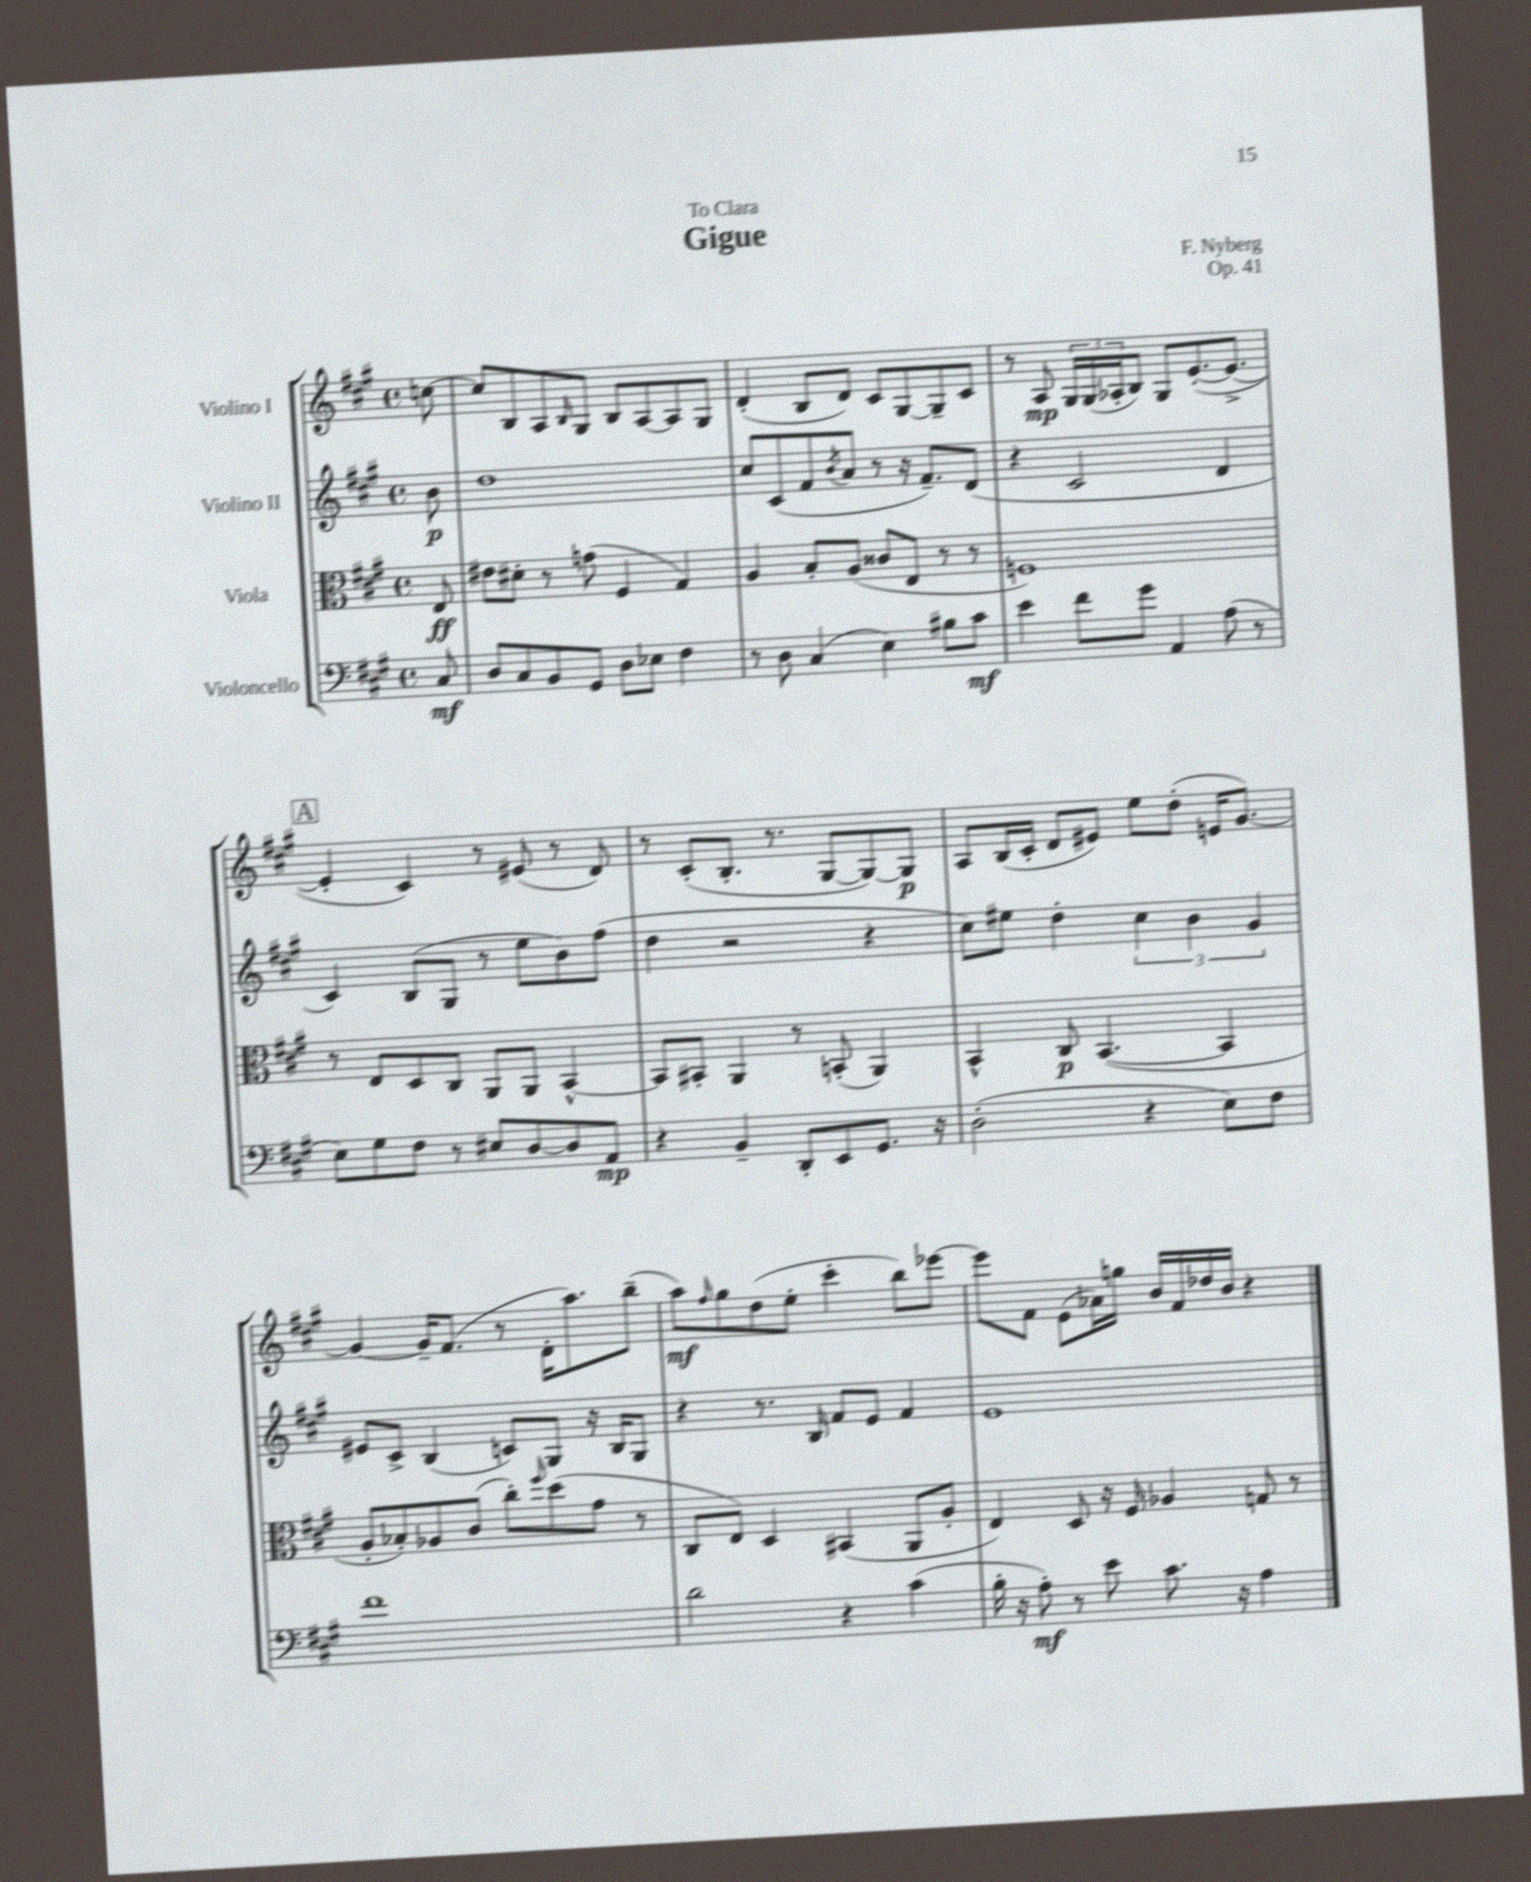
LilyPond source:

\header { title = "Gigue" composer = "F. Nyberg" dedication = "To Clara" opus = "Op. 41" }
<<
\new StaffGroup <<
\new Staff = "s0" \with { instrumentName = "Violino I" } {
    \clef treble \key a \major \defaultTimeSignature \time 4/4 \partial 8
    c''8~ |
    c''8 b8 a8 \grace { b16 } gis8 b8 a8~ a8 gis8 |
    d'4-.( b8 d'8) cis'8 gis8~ gis8-- cis'8 |
    r8 a8\mp \tuplet 3/2 { gis16 gis16( aes16-. } b8) gis8 e'8.~-.( e'8.~-> |
    \mark \markup { \box "A" } e'4-. cis'4) r8 eis'8( r8 d'8) |
    r8 cis'8-.( b8.-. r8. gis8~ gis8~) gis8\p |
    a8 b16( cis'16-. d'8 eis'8) e''8 d''8-.( e'16 gis'8.~) |
    gis'4~ gis'16-- fis'8.( r8 d'16-. a''8.) b''8--( |
    a''8\mf) \grace { fis''16 } gis''8 d''8( e''8-. cis'''4-. b''8) ees'''8~ |
    ees'''8 fis'8 e'8( aes'16) g''16 b'16 fis'16 des''16 b'16 r4 \bar "|." |
}
\new Staff = "s1" \with { instrumentName = "Violino II" } {
    \clef treble \key a \major \defaultTimeSignature \time 4/4 \partial 8
    b'8\p |
    d''1 |
    cis''8 cis'8( fis'8 \acciaccatura { b'8 } a'8 r8 r16 fis'8.--) d'8( |
    r4 cis'2 d'4 |
    \mark \markup { \box "A" } cis'4) b8( gis8 r8 e''8 b'8) fis''8( |
    d''4 r2 r4 |
    cis''8) eis''8 d''4-. \tuplet 3/2 { cis''4 b'4 gis'4 } |
    eis'8 cis'8-> b4( c'8) gis8 r16 b16 gis8 |
    r4 r8. b16 fis'8 e'8 fis'4 |
    e'1 \bar "|." |
}
\new Staff = "s2" \with { instrumentName = "Viola" } {
    \clef alto \key a \major \defaultTimeSignature \time 4/4 \partial 8
    e8\ff |
    eis'8 dis'8-. r8 g'8( fis4 gis4) |
    a4 b8-. a8( cisis'8 e8 r8 r8 |
    f1) |
    \mark \markup { \box "A" } r8 e8 d8 cis8 a,8 a,8 b,4~-^ |
    b,8 bis,8-. a,4 r8 b,8-.( a,4) |
    b,4-^ cis8\p b,4.~( b,4 |
    a8-. bes8-.) aes8 cis'8( cis''8-.) \grace { fis''16 } d''8( gis'8 r8 |
    cis8 e8) d4 bis,4( a,8 a8-. |
    e4) d8 r16 fis16 aes4 g8 r8 \bar "|." |
}
\new Staff = "s3" \with { instrumentName = "Violoncello" } {
    \clef bass \key a \major \defaultTimeSignature \time 4/4 \partial 8
    cis8\mf |
    d8 cis8 b,8 gis,8 d8 ees8 fis4 |
    r8 d8 cis4( e4) bis8 cis'8\mf |
    e'4 fis'8 gis'8 a,4 a8( r8 |
    \mark \markup { \box "A" } e8) gis8 fis8 r8 eis8 d8~ d8 a,8\mp |
    r4 b,4-- d,8-. e,8 gis,8. r16 |
    d2-.( r4 e8) fis8 |
    fis'1 |
    d'2 r4 cis'4( |
    b16-. r16 a8-.\mf) r8 e'8 cis'8. r16 a4 \bar "|." |
}
>>
>>
\layout { \context { \Score \remove "Bar_number_engraver" } }
